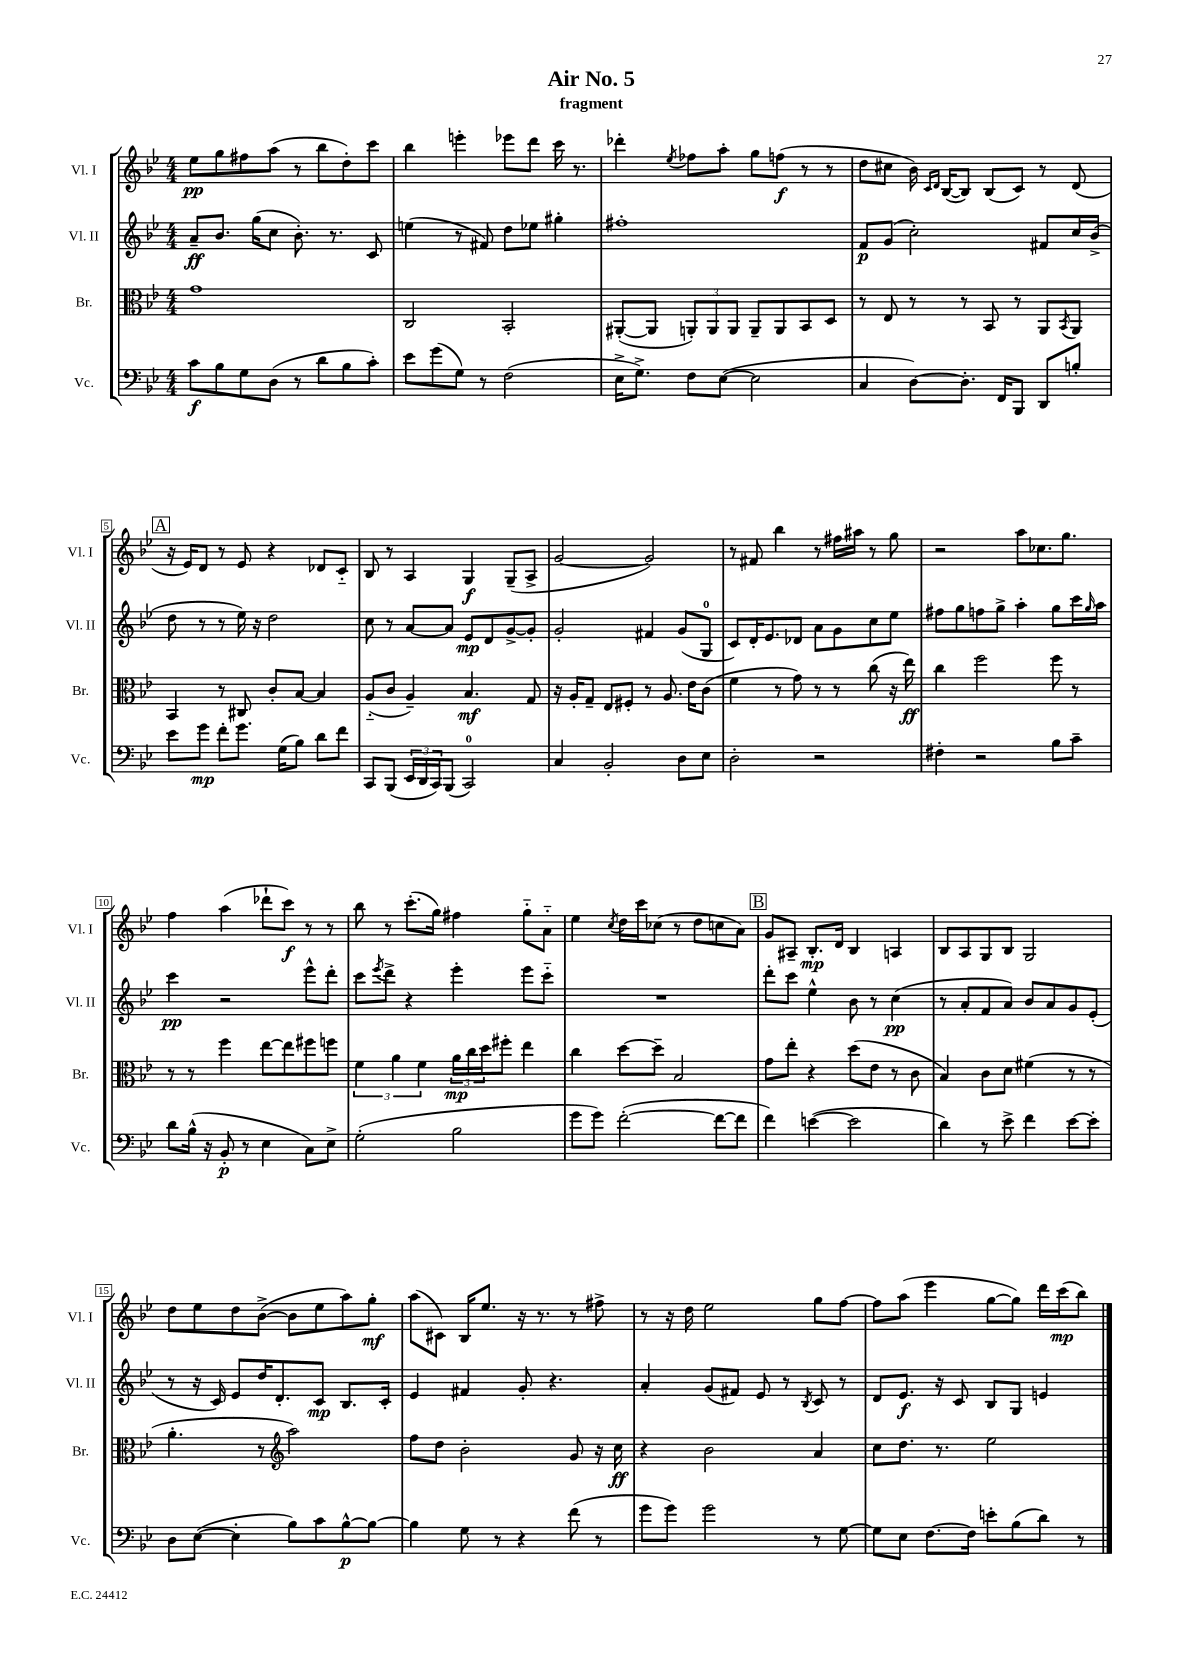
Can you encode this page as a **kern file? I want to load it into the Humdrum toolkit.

**kern	**kern	**kern	**kern
*staff4	*staff3	*staff2	*staff1
*clefF4	*clefC3	*clefG2	*clefG2
*k[b-e-]	*k[b-e-]	*k[b-e-]	*k[b-e-]
*M4/4	*M4/4	*M4/4	*M4/4
8c	1g	8a~	8ee-
8B-	.	8.b-	8gg
8G	.	.	8ff#
.	.	(16gg	.
(8D	.	8cc	(8aa
8r	.	8.b-')	8r
8d	.	.	8bb-
.	.	8.r	.
8B-	.	.	8dd')
8c')	.	8c	8ccc
=	=	=	=
8e-	2C	(4ee	4bb-
(8g	.	.	.
8G)	.	8r	4eee'
8r	.	8f#)	.
(2F	2BB-'	8dd	8eee-
.	.	8ee-	8ddd
.	.	4gg#'	16ccc
.	.	.	8.r
=	=	=	=
16E-^	([8AA#'	1ff#'	4ddd-'
8.G^)	.	.	.
.	8AA#]	.	.
.	.	.	8qee-
8F	12AA')	.	8ff-
.	12AA	.	.
([8E-	.	.	8aa'
.	12AA	.	.
2E-]	8AA~	.	8gg
.	8AA	.	(8ff
.	8BB-	.	8r
.	8D	.	8r
=	=	=	=
4C	8r	8f	8dd
.	8E-	(8g	8cc#
[8D)	8r	2cc')	16b-)
.	.	.	16qqc
.	.	.	16qqd
.	.	.	([16B-
8.D']	8r	.	8B-])
.	8BB-	.	(8B-
16FF	.	.	.
8BBB-	8r	.	8c)
8DD	8AA	8f#	8r
.	8qBB-	.	.
8B'	8AA	16cc	(8d
.	.	(16b-^	.
=	=	=	=
8e-	4BB-	8dd	16r
.	.	.	16e-)
8g	.	8r	8d
8f'	8r	8r	8r
8.g	8C#	16ee-)	8e-
.	.	16r	.
.	8c'	2dd	4r
(16G	.	.	.
8B-)	[8B-	.	.
8d	4B-]	.	8d-
8f	.	.	8c'~
=	=	=	=
8CC	(8A'~	8cc	8B-
(8BBB-	8c	8r	8r
24EE-	4A~)	[8a	4A
24DD	.	.	.
24CC)	.	.	.
(8BBB-	.	8a]	.
2CC)	4.B-	8e-	4G
.	.	8d	.
.	.	[8g^	(8G~
.	8G	8g']	8A^
=	=	=	=
4C	16r	2g'	[2g
.	16A'	.	.
.	8G~	.	.
2BB-'	8E-	.	.
.	8F#'	.	.
.	8r	4f#	2g])
.	8.A	.	.
8D	.	(8g	.
.	16e-	.	.
8E-	(8c	8G	.
=	=	=	=
2D'	4f	8c)	8r
.	.	16d'	8f#
.	.	8.e-	.
.	8r	.	4bb-
.	8g)	8d-	.
2r	8r	8a	8r
.	8r	8g	16ff#
.	.	.	16aa#
.	(8cc	8cc	8r
.	16r	8ee-	8gg
.	16ee-)	.	.
=	=	=	=
4F#'	4cc	8ff#	2r
.	.	8gg	.
2r	2ff	8ff	.
.	.	8gg^	.
.	.	4aa'	8aa
.	.	.	8.cc-
8B-	8ff	8gg	.
.	.	.	8.gg
8c~	8r	16ccc	.
.	.	16qqgg	.
.	.	16aa	.
=	=	=	=
8d	8r	4ccc	4ff
(16B-^^	8r	.	.
16r	.	.	.
8BB-'	4ff	2r	(4aa
8r	.	.	.
4E-	[8ee-	.	8ddd-`
.	8ee-]	.	8ccc)
8C)	8ff#	8eee-^^	8r
8E-^	8ff	8ddd'	8r
=	=	=	=
(2G'	6f	8ccc	8bb-
.	.	8qeee-	.
.	.	8ddd^	8r
.	6a	.	.
.	.	4r	(8.ccc'
.	6f	.	.
.	.	.	16gg)
2B-	24a	4eee-'	4ff#
.	24cc	.	.
.	24dd	.	.
.	8ff#'	.	.
.	4ee-	8eee-	8gg'~
.	.	8ccc'~	8a'~
=	=	=	=
8g	4cc	1r	4ee-
8g)	.	.	.
.	.	.	8qcc
([2f'	[8dd	.	16dd
.	.	.	16ccc
.	8dd~]	.	(8cc-
.	2B-	.	8r
.	.	.	8dd
8f_	.	.	8cc
8f]	.	.	8a)
=	=	=	=
4f)	8g	8ddd'	8g
.	8ee-'	8ccc	8A#~
([4e	4r	4ee-^^	8.B-'
.	.	.	16d
2e]	(8dd	8b-	4B-
.	8e-	8r	.
.	8r	(4cc	4A
.	8c	.	.
=	=	=	=
4d)	4B-)	8r	8B-
.	.	8a'	8A
8r	8c	8f	8G
8e-^	8d	8a)	8B-
4f	(4f#	8b-	2G
.	.	8a	.
[8e-	8r	8g	.
8e-']	8r	(8e-'	.
=	=	=	=
8D	4.a'	8r	8dd
([8E-	.	16r	8ee-
.	.	16c)	.
4E-']	.	8e-	8dd
.	8r	16dd	([8b-^
.	.	8.d'	.
*	*clefG2	*	*
8B-)	2aa)	.	8b-]
8c	.	8c	8ee-
[8B-^^	.	8.B-	8aa)
8B-_	.	.	8gg'
.	.	16c'	.
=	=	=	=
4B-]	8ff	4e-	(8aa
.	8dd	.	8c#)
8G	2b-'	4f#	16B-
.	.	.	8.ee-
8r	.	.	.
4r	.	8g'	16r
.	.	.	8.r
.	.	4.r	.
(8f	8g	.	8r
8r	16r	.	8ff#^
.	16cc	.	.
=	=	=	=
8g	4r	4a'	8r
8g)	.	.	16r
.	.	.	16dd
2g	2b-	(8g	2ee-
.	.	8f#)	.
.	.	8e-	.
.	.	8r	.
.	.	8qB-	.
8r	4a	8c	8gg
[8G	.	8r	[8ff
=	=	=	=
8G]	8cc	8d	8ff]
8E-	8.dd	8.e-	(8aa
[8.F	.	.	4eee-
.	8.r	16r	.
.	.	8c	.
16F]	.	.	.
8e'	2ee-	8B-	[8gg
(8B-	.	8G	8gg])
8d)	.	4e	16ddd
.	.	.	(16ccc
8r	.	.	8bb-)
==	==	==	==
*-	*-	*-	*-
